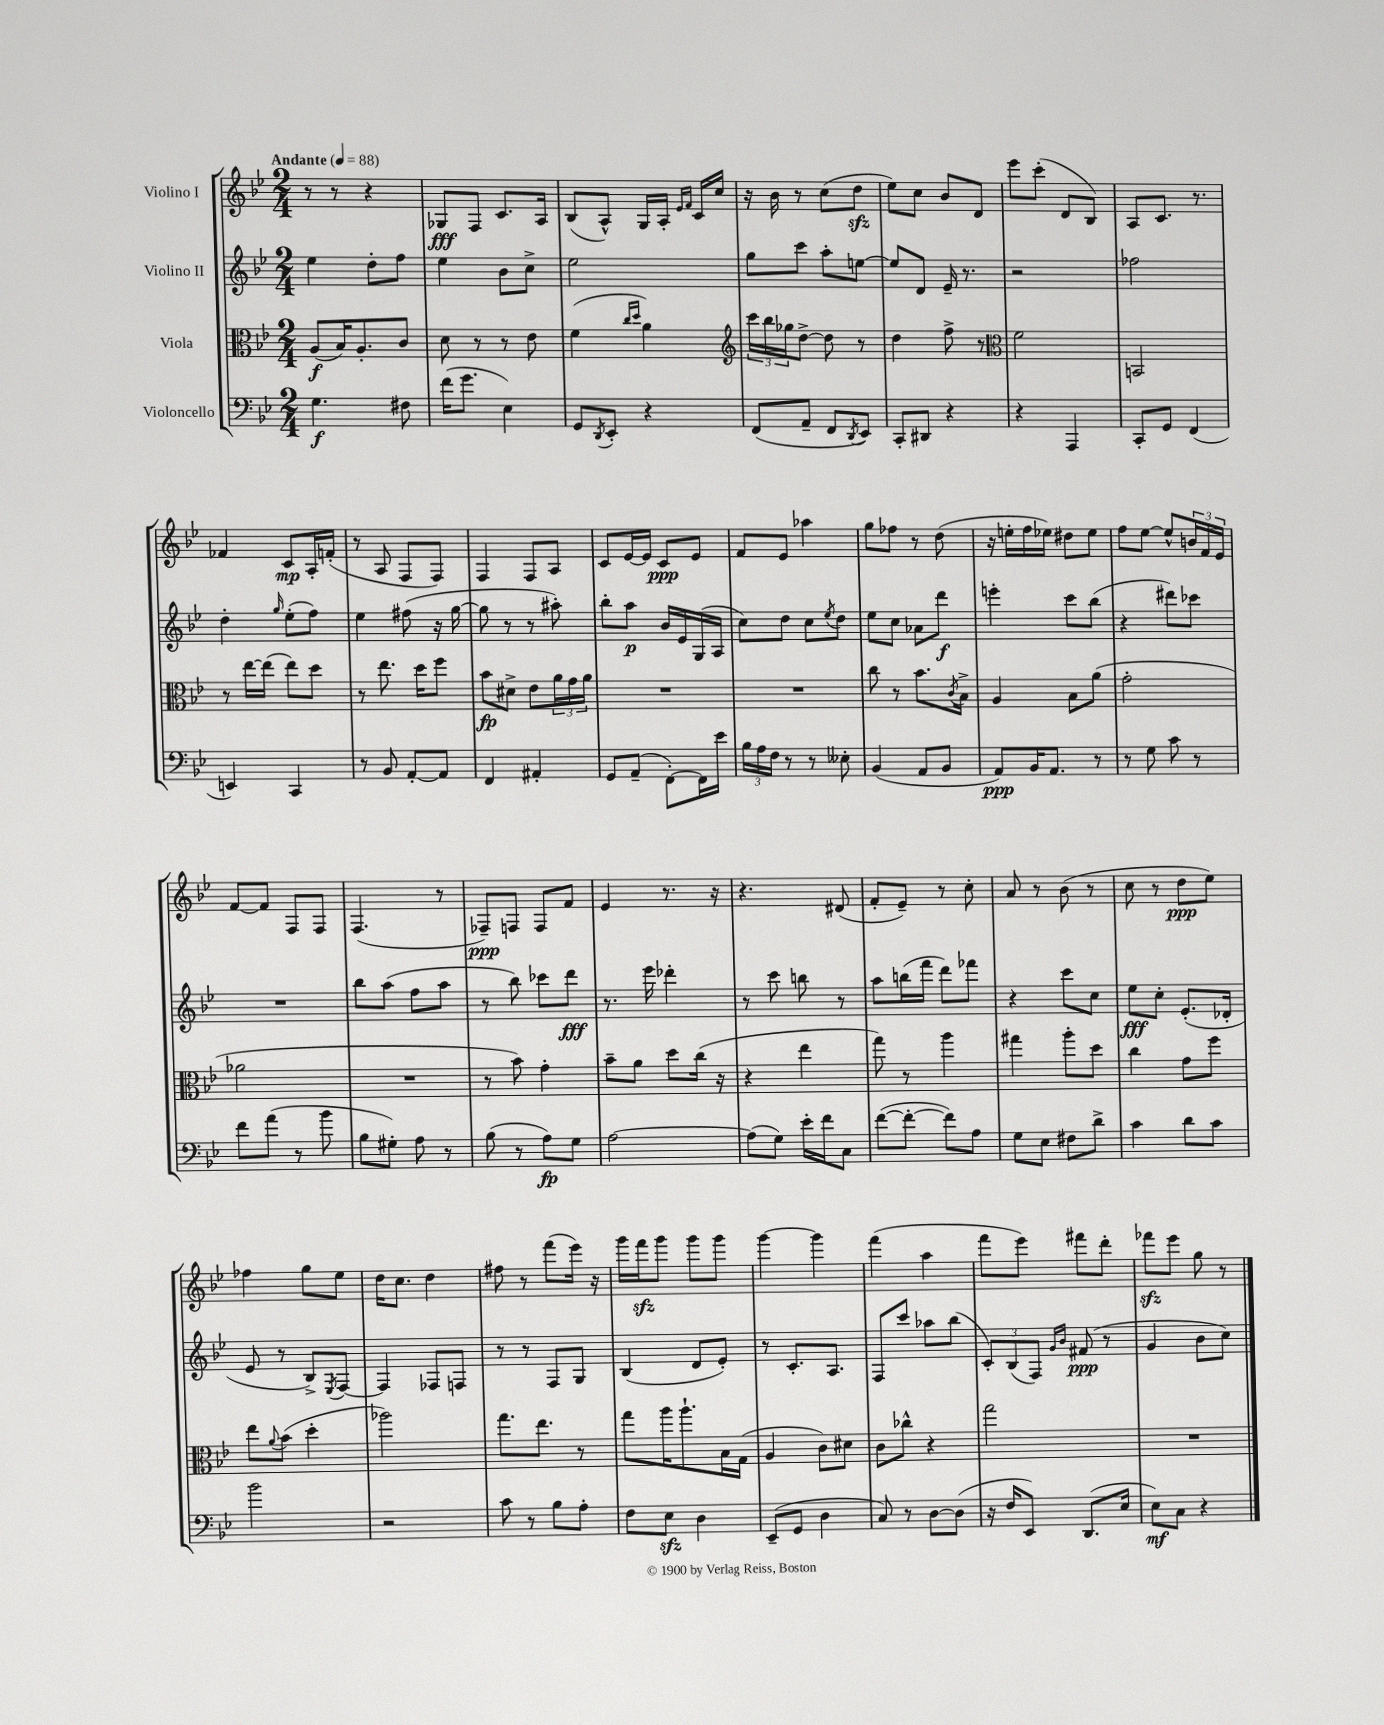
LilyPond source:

<<
\new StaffGroup <<
\new Staff = "s0" \with { instrumentName = "Violino I" } {
    \clef treble \key bes \major \numericTimeSignature \time 2/4 \tempo "Andante" 4 = 88
    r8 r8 r4 |
    ges8\fff f8 c'8. a16 |
    bes8( a8-^) g16 a16-. \grace { ees'16 f'16 } c'16 c''16 |
    r16 bes'16 r8 c''8( d''8\sfz |
    ees''8) c''8 bes'8 d'8 |
    ees'''8 c'''8-.( d'8 bes8) |
    a8 c'8. r8. |
    fes'4 c'8\mp a16-. f'16-.( |
    r8 a8 f8 f8) |
    f4 f8 a8 |
    c'8 ees'16~ ees'16 c'8\ppp ees'8 |
    f'8 ees'8 aes''4 |
    g''8 fes''8 r8 d''8( |
    r16 e''16-. f''16 ees''16) dis''8 ees''8 |
    f''8 ees''8~ ees''8-^ \tuplet 3/2 { b'16 f'16 ees'16 } |
    f'8~ f'8 f8 f8 |
    f4.( r8 |
    fes8--\ppp) f8 f8 f'8 |
    ees'4 r8. r16 |
    r4. dis'8( |
    f'8-. ees'8--) r8 c''8-. |
    a'8 r8 bes'8( r8 |
    c''8 r8 d''8\ppp ees''8) |
    fes''4 g''8 ees''8 |
    d''16 c''8. d''4 |
    fis''8 r8 f'''8( ees'''16) r16 |
    g'''16 f'''16\sfz g'''8 g'''8 g'''8 |
    g'''4~ g'''4 |
    f'''4( a''4 |
    f'''8 ees'''8) fis'''8 d'''8-. |
    fes'''8\sfz ees'''8 g''8 r8 \bar "|." |
}
\new Staff = "s1" \with { instrumentName = "Violino II" } {
    \clef treble \key bes \major \numericTimeSignature \time 2/4
    ees''4 d''8-. f''8 |
    ees''4 bes'8 c''8-> |
    ees''2 |
    g''8 c'''8 a''8-. e''8~ |
    e''8 d'8 ees'16-- r8. |
    r2 |
    fes''2 |
    d''4-. \grace { g''16 } ees''8-.( f''8) |
    ees''4 fis''8( r16 g''16~ |
    g''8 r8 r8 ais''8-.) |
    bes''8-. a''8\p bes'16 ees'16 g16( a16 |
    c''8) d''8 c''8 \acciaccatura { ees''8 } d''8 |
    ees''8 c''8 aes'8 d'''8\f |
    e'''4-. c'''8 bes''8( |
    r4 dis'''8) ces'''8 |
    R2 |
    bes''8 a''8( f''8 a''8 |
    r8 bes''8) ces'''8 d'''8\fff |
    r8. ees'''16 des'''4-. |
    r8 c'''8 b''8 r8 |
    a''8 b''16( f'''16 d'''8) fes'''8 |
    r4 c'''8 c''8 |
    ees''8\fff c''8-. ees'8.-.( des'16-. |
    ees'8 r8 bes8->) \acciaccatura { ees8 } f8~ |
    f4 fes8 f8 |
    r8 r8 f8 g8 |
    bes4( d'8 ees'8-.) |
    r8 c'8.-. a8. |
    f8 c'''8 aes''8 bes''8( |
    \tuplet 3/2 { c'8-.) bes8( f8) } \grace { g'16 bes'16 } fis'8\ppp( r8 |
    g'4 bes'8 c''8) \bar "|." |
}
\new Staff = "s2" \with { instrumentName = "Viola" } {
    \clef alto \key bes \major \numericTimeSignature \time 2/4
    a8\f( bes16) a8.-. c'8 |
    d'8 r8 r8 ees'8 |
    f'4( \grace { c''16 d''16 } a'4) |
    \clef treble \tuplet 3/2 { c'''16 bes''16 ges''16 } d''8~-> d''8 r8 |
    d''4 f''8-> r8 |
    \clef alto f'2 |
    b,2 |
    r8 ees''16~ ees''16( ees''8) d''8 |
    r8 ees''8. d''16 f''8 |
    bes'8\fp dis'8-> ees'8 \tuplet 3/2 { a'16 g'16 a'16 } |
    R2 |
    R2 |
    c''8 r8 bes'8. \acciaccatura { c'8 } bes16-> |
    a4 bes8 a'8( |
    g'2-. |
    aes'2 |
    R2 |
    r8 bes'8) g'4-. |
    bes'8-- a'8 d''8 c''16( r16 |
    r4 ees''4 |
    g''8) r8 a''4 |
    gis''4 a''8-. d''8 |
    c''4 g'8 f''8 |
    ees''8 \appoggiatura { a'8 } bes'8( d''4-. |
    aes''2) |
    g''8. ees''8. r8 |
    g''8 a''16 a''8.-! bes16 g16( |
    a4 c'8) dis'8 |
    c'8 ces''8-^ r4 |
    g''2 |
    R2 \bar "|." |
}
\new Staff = "s3" \with { instrumentName = "Violoncello" } {
    \clef bass \key bes \major \numericTimeSignature \time 2/4
    g4.\f fis8 |
    f'16( g'8. ees4) |
    g,8 \acciaccatura { d,8 } ees,8-. r4 |
    f,8( a,8-- f,8 \acciaccatura { d,8 } ees,8) |
    c,8-. dis,8 r4 |
    r4 a,,4 |
    c,8-. g,8 f,4( |
    e,4) c,4 |
    r8 bes,8 a,8~-. a,8 |
    f,4 ais,4-. |
    g,8 a,8--( f,8~-.) f,16 ees'16 |
    \tuplet 3/2 { bes16 a16 f16 } r8 r8 eeses8-. |
    bes,4( a,8 bes,8 |
    a,8\ppp) bes,16 a,8. r8 |
    r8 g8 c'8 r8 |
    f'8 a'8( r8 bes'8 |
    bes8 gis8-.) a8 r8 |
    bes8( r8 a8\fp) g8 |
    a2~ |
    a8( g8) ees'16-. f'16 c8 |
    f'8~( f'8~-. f'8) a8 |
    g8 ees8 fis8 d'8-> |
    c'4 d'8 c'8 |
    bes'2 |
    r2 |
    c'8 r8 bes8 a8-. |
    f8 ees8\sfz d4 |
    ees,8--( g,8 d4 |
    c8) r8 d8~ d8( |
    r16 f16 ees,8) d,8.( ees16 |
    ees8\mf) c8 r4 \bar "|." |
}
>>
>>
\layout { \context { \Score \remove "Bar_number_engraver" } }
